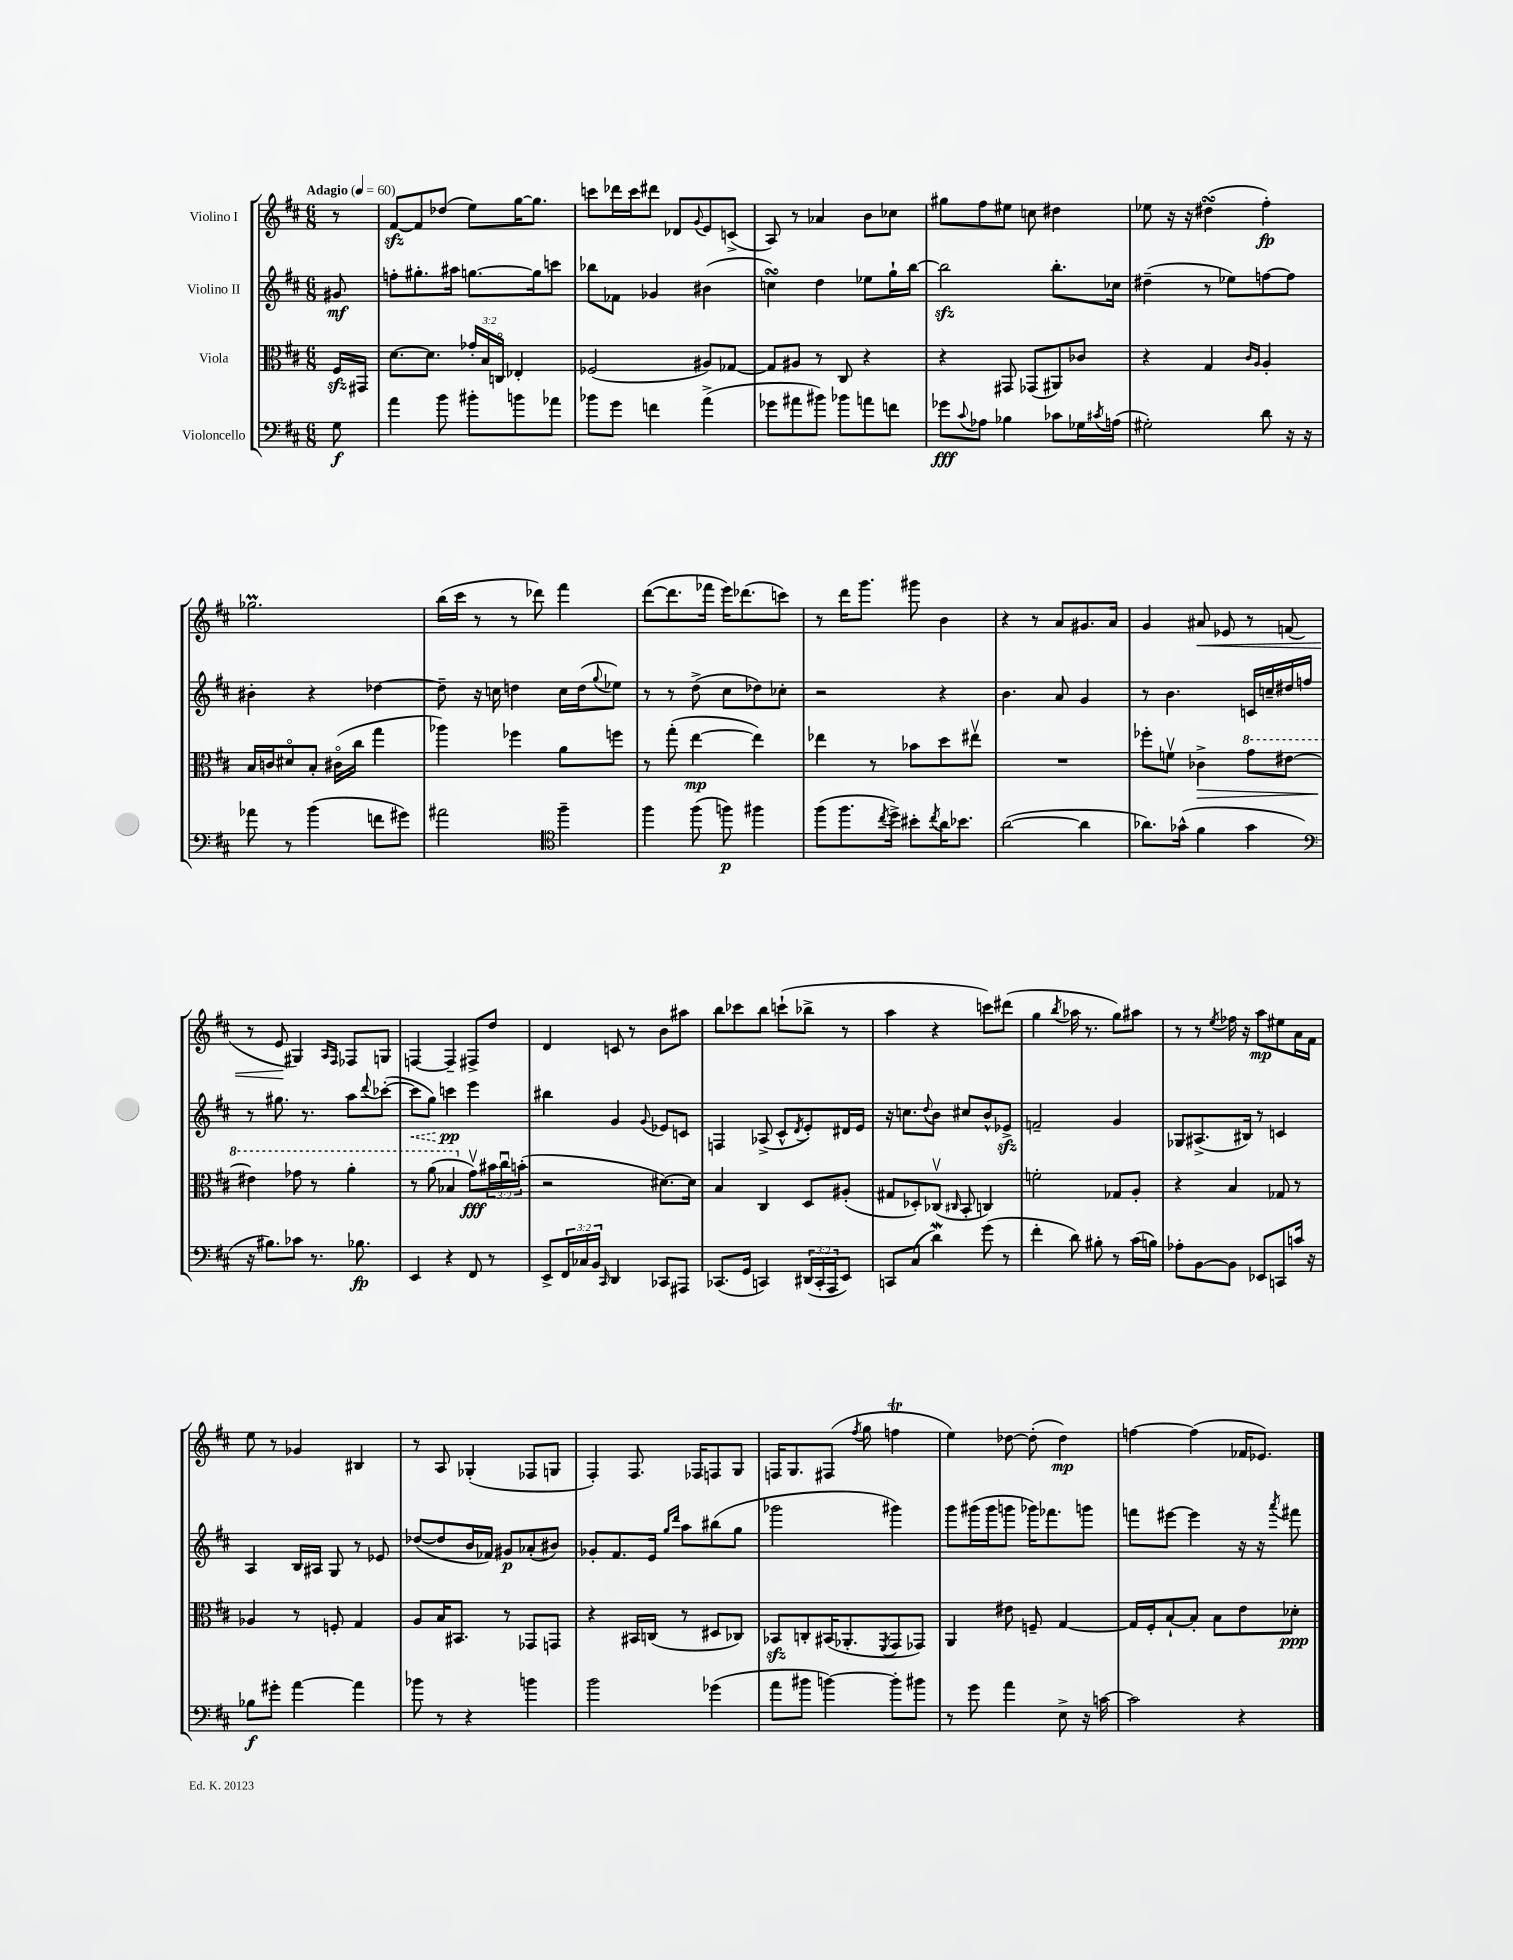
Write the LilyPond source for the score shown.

<<
\new StaffGroup <<
\new Staff = "s0" \with { instrumentName = "Violino I" } {
    \clef treble \key d \major \numericTimeSignature \time 6/8 \partial 8 \tempo "Adagio" 4 = 60
    r8 |
    fis'8~\sfz fis'8 des''8( e''8) g''16~ g''8. |
    c'''8 des'''16 c'''16 dis'''8 des'8 \appoggiatura { g'8 } e'8 c'8->( |
    a8) r8 aes'4 b'8 ces''8 |
    gis''8 fis''8 eis''8 c''8 dis''4 |
    ees''8 r16 r16 dis''4\turn( fis''4-.\fp) |
    ges''2.\prall |
    b''16( cis'''16 r8 r8 des'''8) fis'''4 |
    d'''8~( d'''8. fes'''16 e'''16) des'''8.( c'''8) |
    r8 d'''16 g'''8. gis'''8 b'4 |
    r4 r8 a'8 gis'8. a'16 |
    g'4 ais'8\< ees'8 r8 f'8( |
    r8 e'8\! gis4) \grace { a16 fis16 } fes8 g8 |
    f4~ f4-- fis8-> d''8 |
    d'4 c'8 r8 b'8 ais''8 |
    b''8 ces'''8 b''8 c'''8-!( bes''8-> r8 |
    a''4 r4 c'''8) dis'''8( |
    g''4 \acciaccatura { b''8 } aes''16 r8. g''8) ais''8 |
    r8 r8 \acciaccatura { e''8 } fes''16 r16 a''8\mp eis''8 a'16 fis'16 |
    e''8 r8 ges'4 bis4 |
    r8 a8 ges4-.( fes8 g8 |
    fis4-.) fis8. fes16 f8 g8 |
    f16 g8. fis8( \acciaccatura { fis''8 } g''8 f''4\trill |
    e''4) des''8~ des''8-.( des''4\mp) |
    f''4~ f''4( fes'16 ees'8.) \bar "|." |
}
\new Staff = "s1" \with { instrumentName = "Violino II" } {
    \clef treble \key d \major \numericTimeSignature \time 6/8 \partial 8
    gis'8\mf |
    f''8-. gis''8.-. ais''16 g''8.~ g''16 c'''8 |
    bes''8 fes'8 ges'4 bis'4( |
    c''4\turn) d''4 ees''8 g''16-! b''16~ |
    b''2\sfz b''8.-. ces''16 |
    dis''4--( r8 ees''8) f''8~ f''8 |
    bis'4-. r4 des''4~ |
    des''8-- r16 c''16 d''4 c''16 d''16( \appoggiatura { g''8 } ees''8) |
    r8 r8 d''8->( cis''8 des''8) ces''8-. |
    r2 r4 |
    b'4. a'8 g'4 |
    r8 b'4. c'16 c''16-- dis''16 f''16 |
    r8 gis''8. r8. a''8 \appoggiatura { d'''8 } ces'''8~-.( |
    \once \override Hairpin.style = #'dashed-line ces'''8\< g''8) c'''4\pp\! e'''4 |
    bis''4 g'4 \appoggiatura { g'8 } ees'8 c'8 |
    f4 aes8->( cis'8-^ \acciaccatura { d'8 } e'8-.) dis'16 e'16 |
    r16 c''8. \appoggiatura { d''8 } b'8 cis''8 b'8-^ ees'8->\sfz |
    f'2-- g'4 |
    ges8 ais8.->( bis16) r8 c'4 |
    a4 b16 ais16 g8 r8 ees'8 |
    des''8~( des''8 b'16 fes'16) gis'8\p aes'8-.( bis'8) |
    ges'8-. fis'8. e'16 \grace { g''16 d'''16 } a''8 bis''8( g''8 |
    ges'''2 gis'''4) |
    g'''8 gis'''16( gis'''16 g'''8 ges'''16) fes'''8. g'''8 |
    f'''8 eis'''8~ eis'''4 r16 r16 \acciaccatura { a'''8 } fis'''8 \bar "|." |
}
\new Staff = "s2" \with { instrumentName = "Viola" } {
    \clef alto \key d \major \numericTimeSignature \time 6/8 \override Staff.TupletNumber.text = #tuplet-number::calc-fraction-text \partial 8
    fis16\sfz gis,16 |
    d'8.~ d'8. \tuplet 3/2 { ges'16-. b16 c16\flageolet } ees4-. |
    fes2( ais8) ges8~ |
    ges8 ais8 r8 cis8 r4 |
    r4 gis,8 ges,8( ais,8) ces'8 |
    r4 g4 \grace { cis'16 a16 } a4-. |
    b16 c'16 dis'8\flageolet b8-. cis'16\flageolet( cis''16 g''4 |
    aes''4) fes''4 a'8 f''8 |
    r8 g''8-.( e''4~\mp e''4) |
    ees''4 r8 bes'8 d''8 eis''8\upbow |
    R2. |
    fes''8-. f'8\upbow ces'4->\> \ottava #1 g''8 eis''8~ |
    eis''4\! ges''8 r8 a''4-. |
    r8 a''8( bes'4 \ottava #0 g'8\upbow\fff) \tuplet 3/2 { bis'16 cis''16\downbow b'16-.( } |
    r2 dis'8.~) dis'16 |
    b4 cis4 d8 ais8-.( |
    gis8 des8-.) ces8\upbow( \grace { cis16 } b,8-. c4) |
    f'2-. ges8 a8-. |
    r4 b4 ges8 r8 |
    aes4 r8 f8-. g4 |
    a8 b16 bis,8. r8 ges,8 g,8 |
    r4 bis,16 c16( r8 dis8 ces8) |
    bes,8\sfz c8-. bis,16( aes,8.-. \acciaccatura { fis,8 } g,8 ges,8) |
    a,4 eis'8 f8-- g4~ |
    g16 fis16-. b8~-! b8-. b8 e'8 des'8-.\ppp \bar "|." |
}
\new Staff = "s3" \with { instrumentName = "Violoncello" } {
    \clef bass \key d \major \numericTimeSignature \time 6/8 \override Staff.TupletNumber.text = #tuplet-number::calc-fraction-text \partial 8
    g8\f |
    a'4 b'8 bis'8-. b'8 aes'8 |
    bes'8 g'8 f'4 a'4->( |
    ges'8 ais'8 bis'8) bes'8 a'8 f'8 |
    ges'8\fff \appoggiatura { cis'8 } aes8 bes4 ces'8 ges16 \acciaccatura { cis'8 } a16( |
    gis2-.) d'8 r16 r16 |
    aes'8 r8 b'4( f'8 gis'8) |
    ais'2 \clef tenor fis''4-- |
    fis''4 fis''8( f''8\p) fis''4 |
    fis''8( fis''8. \acciaccatura { cis''8 } d''16->) bis'8-. \acciaccatura { cis''8 } a'16 bes'8. |
    a'2~( a'4 |
    aes'8.) ges'16-^( fis'4 ges'4 |
    \clef bass r16 bis8.) ces'8 r8. bes8.\fp |
    e,4 r4 fis,8 r8 |
    e,8-> \tuplet 3/2 { fis,16 ces16 b,16 } \grace { cis,16 } d,4 ces,8 ais,,8 |
    ces,8.( g,16 c,4) \tuplet 3/2 { dis,16( c,16-. a,,16 } e,8) |
    c,8 cis8( d'4\mordent) g'8( r8 |
    fis'4-. d'8) bis8-. r8 cis'16( b16) |
    aes8-. b,8~ b,8 ees,8 c,8 c'16 r16 |
    bes8\f gis'8-. a'4~ a'4 |
    bes'8 r8 r4 b'4 |
    b'2 ges'4( |
    a'8 bis'8 b'4~) b'8-. bis'8 |
    r8 g'8 a'4 e8-> r16 c'16~ |
    c'2 r4 \bar "|." |
}
>>
>>
\layout { \context { \Score \remove "Bar_number_engraver" } }
